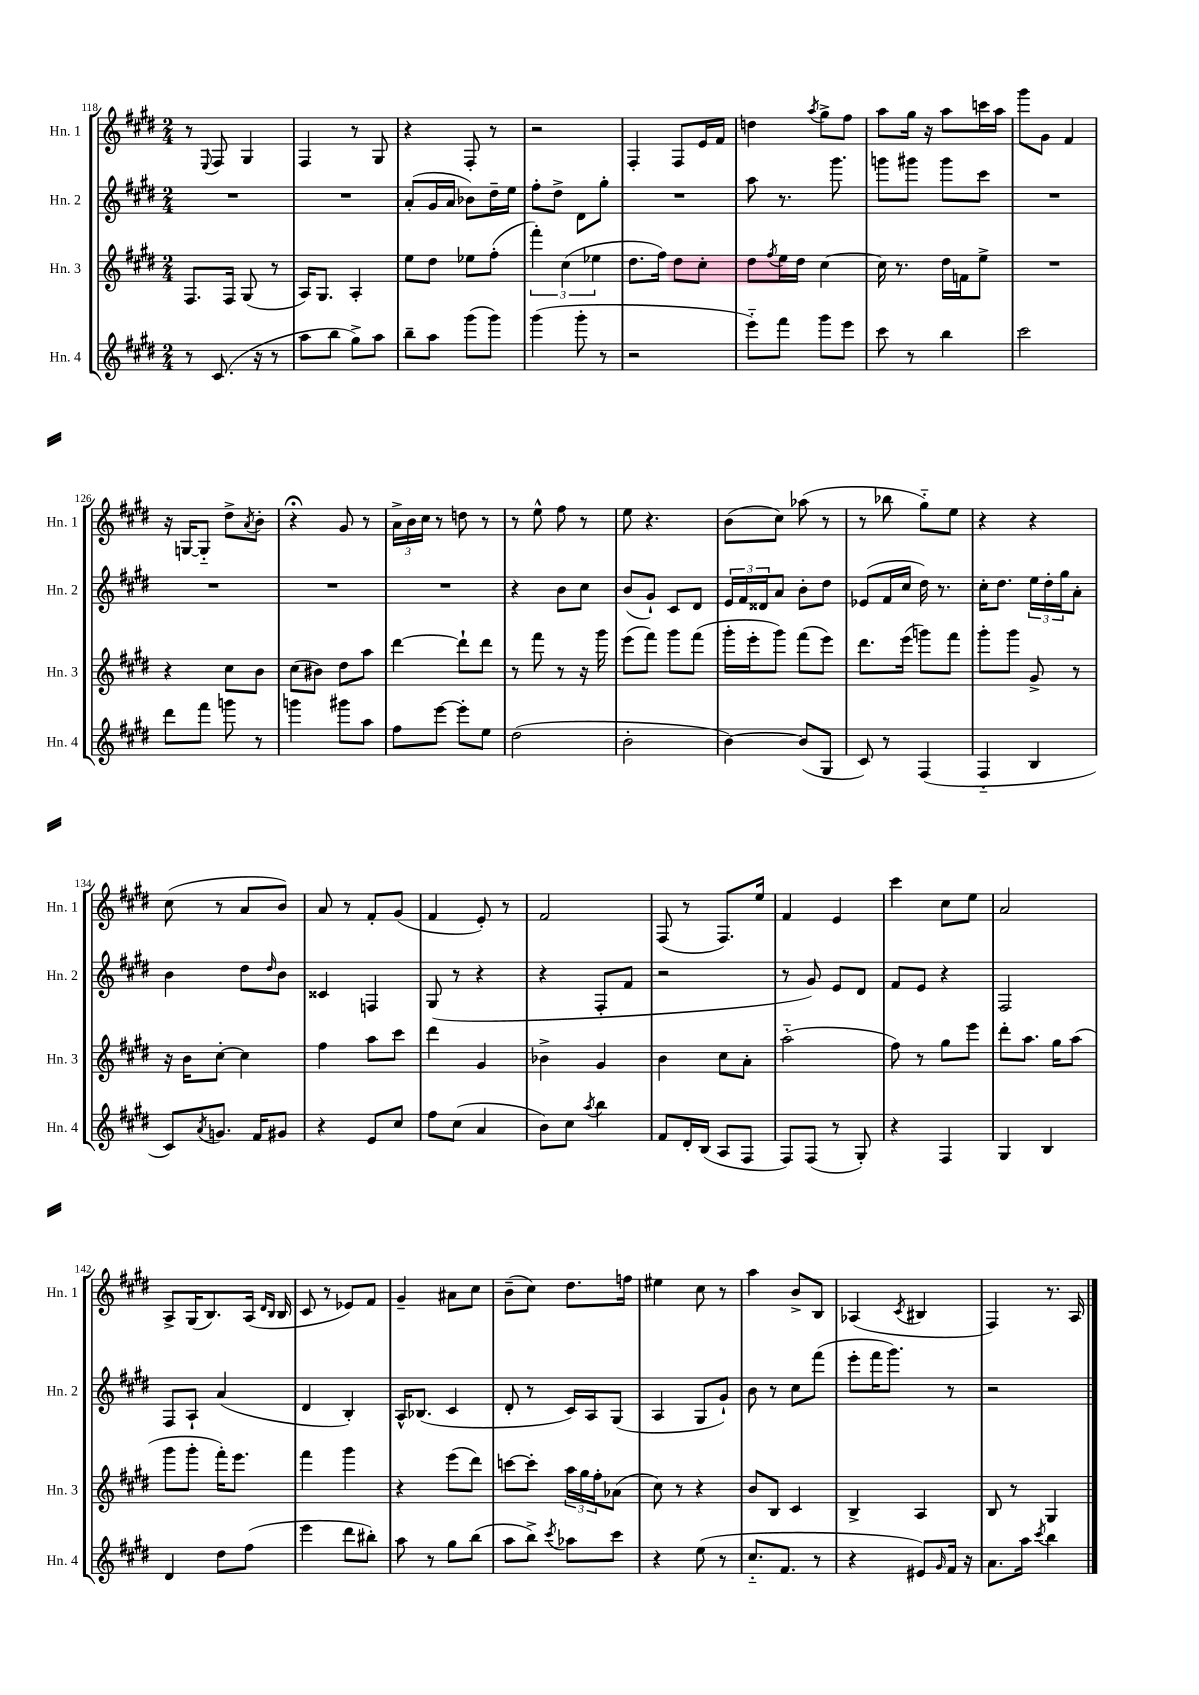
<<
\new StaffGroup <<
\new Staff = "s0" \with { instrumentName = "Hn. 1" shortInstrumentName = "Hn. 1" } {
    \clef treble \key e \major \numericTimeSignature \time 2/4
    r8 \appoggiatura { e8 } fis8 gis4 |
    fis4 r8 gis8 |
    r4 fis8-. r8 |
    r2 |
    fis4-. fis8 e'16 fis'16 |
    d''4 \acciaccatura { a''8 } gis''8-> fis''8 |
    a''8 gis''16 r16 a''8 c'''16 a''16 |
    gis'''8 gis'8 fis'4 |
    r16 g16~ g8-_ dis''8-> \acciaccatura { a'8 } b'8-. |
    r4\fermata gis'8 r8 |
    \tuplet 3/2 { a'16-> b'16 cis''16 } r8 d''8 r8 |
    r8 e''8-^ fis''8 r8 |
    e''8 r4. |
    b'8( cis''8) aes''8( r8 |
    r8 bes''8 gis''8-_) e''8 |
    r4 r4 |
    cis''8( r8 a'8 b'8) |
    a'8 r8 fis'8-. gis'8( |
    fis'4 e'8-.) r8 |
    fis'2 |
    fis8( r8 fis8.) e''16 |
    fis'4 e'4 |
    cis'''4 cis''8 e''8 |
    a'2 |
    a8-> gis16( b8.) a16( \grace { dis'16 b16 } b16 |
    cis'8 r8 ees'8) fis'8 |
    gis'4-- ais'8 cis''8 |
    b'8--( cis''8) dis''8. f''16 |
    eis''4 cis''8 r8 |
    a''4 b'8-> b8 |
    aes4( \acciaccatura { cis'8 } bis4 |
    fis4) r8. a16 \bar "|." |
}
\new Staff = "s1" \with { instrumentName = "Hn. 2" shortInstrumentName = "Hn. 2" } {
    \clef treble \key e \major \numericTimeSignature \time 2/4
    R2 |
    R2 |
    a'8-.( gis'16 a'16 bes'8) dis''16-- e''16 |
    fis''8-. dis''8-> dis'8 gis''8-. |
    R2 |
    a''8 r8. gis'''8. |
    g'''8 gis'''8 gis'''8 cis'''8 |
    R2 |
    R2 |
    R2 |
    R2 |
    r4 b'8 cis''8 |
    b'8( gis'8-!) cis'8 dis'8 |
    \tuplet 3/2 { e'16 fis'16 disis'16 } a'8 b'8-. dis''8 |
    ees'8( fis'16 cis''16 dis''16) r8. |
    cis''16-. dis''8. \tuplet 3/2 { e''16 dis''16-. gis''16 } a'8-. |
    b'4 dis''8 \grace { dis''16 } b'8 |
    cisis'4 f4 |
    gis8( r8 r4 |
    r4 fis8-. fis'8 |
    r2 |
    r8 gis'8) e'8 dis'8 |
    fis'8 e'8 r4 |
    fis2 |
    fis8 a8-! a'4( |
    dis'4 b4-.) |
    a16-^ bes8.( cis'4 |
    dis'8-. r8 cis'16) a16 gis8( |
    a4 gis8 gis'8-!) |
    b'8 r8 cis''8 fis'''8( |
    e'''8-. fis'''16 gis'''8.) r8 |
    r2 \bar "|." |
}
\new Staff = "s2" \with { instrumentName = "Hn. 3" shortInstrumentName = "Hn. 3" } {
    \clef treble \key e \major \numericTimeSignature \time 2/4
    fis8. fis16 gis8( r8 |
    a16) gis8. a4-. |
    e''8 dis''8 ees''8 fis''8-.( |
    \tuplet 3/2 { fis'''4-.) cis''4( ees''4 } |
    dis''8. fis''16) dis''8 cis''8-. |
    dis''8 \acciaccatura { fis''8 } e''16 dis''16 cis''4~ |
    cis''16 r8. dis''16 f'16 e''8-> |
    R2 |
    r4 cis''8 b'8 |
    cis''8( bis'8) dis''8 a''8 |
    dis'''4~ dis'''8-! dis'''8 |
    r8 fis'''8 r8 r16 gis'''16 |
    e'''8( fis'''8) gis'''8 fis'''8( |
    gis'''16-. e'''16-. gis'''8) fis'''8( e'''8) |
    dis'''8. e'''16( g'''8) fis'''8 |
    gis'''8-. gis'''8 gis'8-> r8 |
    r16 b'16 cis''8~-. cis''4 |
    fis''4 a''8 cis'''8 |
    dis'''4 gis'4 |
    bes'4-> gis'4 |
    b'4 cis''8 a'8-. |
    a''2-_( |
    fis''8) r8 gis''8 e'''8 |
    dis'''8-. a''8. gis''16 a''8( |
    gis'''8 gis'''8-. fis'''16-.) e'''8. |
    fis'''4 gis'''4 |
    r4 e'''8( dis'''8) |
    c'''8~ c'''8-. \tuplet 3/2 { a''16 gis''16 fis''16-. } aes'8( |
    cis''8) r8 r4 |
    b'8 b8 cis'4 |
    b4-> a4 |
    b8 r8 gis4 \bar "|." |
}
\new Staff = "s3" \with { instrumentName = "Hn. 4" shortInstrumentName = "Hn. 4" } {
    \clef treble \key e \major \numericTimeSignature \time 2/4
    r8 cis'8.( r16 r8 |
    a''8 b''8 gis''8->) a''8 |
    b''8-- a''8 gis'''8( gis'''8) |
    gis'''4( gis'''8-. r8 |
    r2 |
    e'''8-_) fis'''8 gis'''8 e'''8 |
    cis'''8 r8 b''4 |
    cis'''2 |
    dis'''8 fis'''8 g'''8 r8 |
    g'''4 gis'''8 a''8 |
    fis''8 e'''8~ e'''8-. e''8 |
    dis''2( |
    b'2-. |
    b'4~) b'8( gis8 |
    cis'8) r8 fis4( |
    fis4-_ b4 |
    cis'8) \acciaccatura { a'8 } g'8. fis'16 gis'8 |
    r4 e'8 cis''8 |
    fis''8 cis''8( a'4 |
    b'8) cis''8 \acciaccatura { a''8 } b''4 |
    fis'8 dis'16-. b16( a8 fis8 |
    fis8) fis8( r8 gis8-.) |
    r4 fis4 |
    gis4 b4 |
    dis'4 dis''8 fis''8( |
    e'''4 dis'''8 bis''8-.) |
    a''8 r8 gis''8 b''8( |
    a''8 b''8->) \acciaccatura { cis'''8 } aes''8 cis'''8 |
    r4 e''8( r8 |
    cis''8.-_ fis'8. r8 |
    r4 eis'8) \grace { gis'16 } fis'16 r16 |
    a'8. a''16 \acciaccatura { cis'''8 } b''4 \bar "|." |
}
>>
>>
\layout { \context { \Score currentBarNumber = #118 } }
